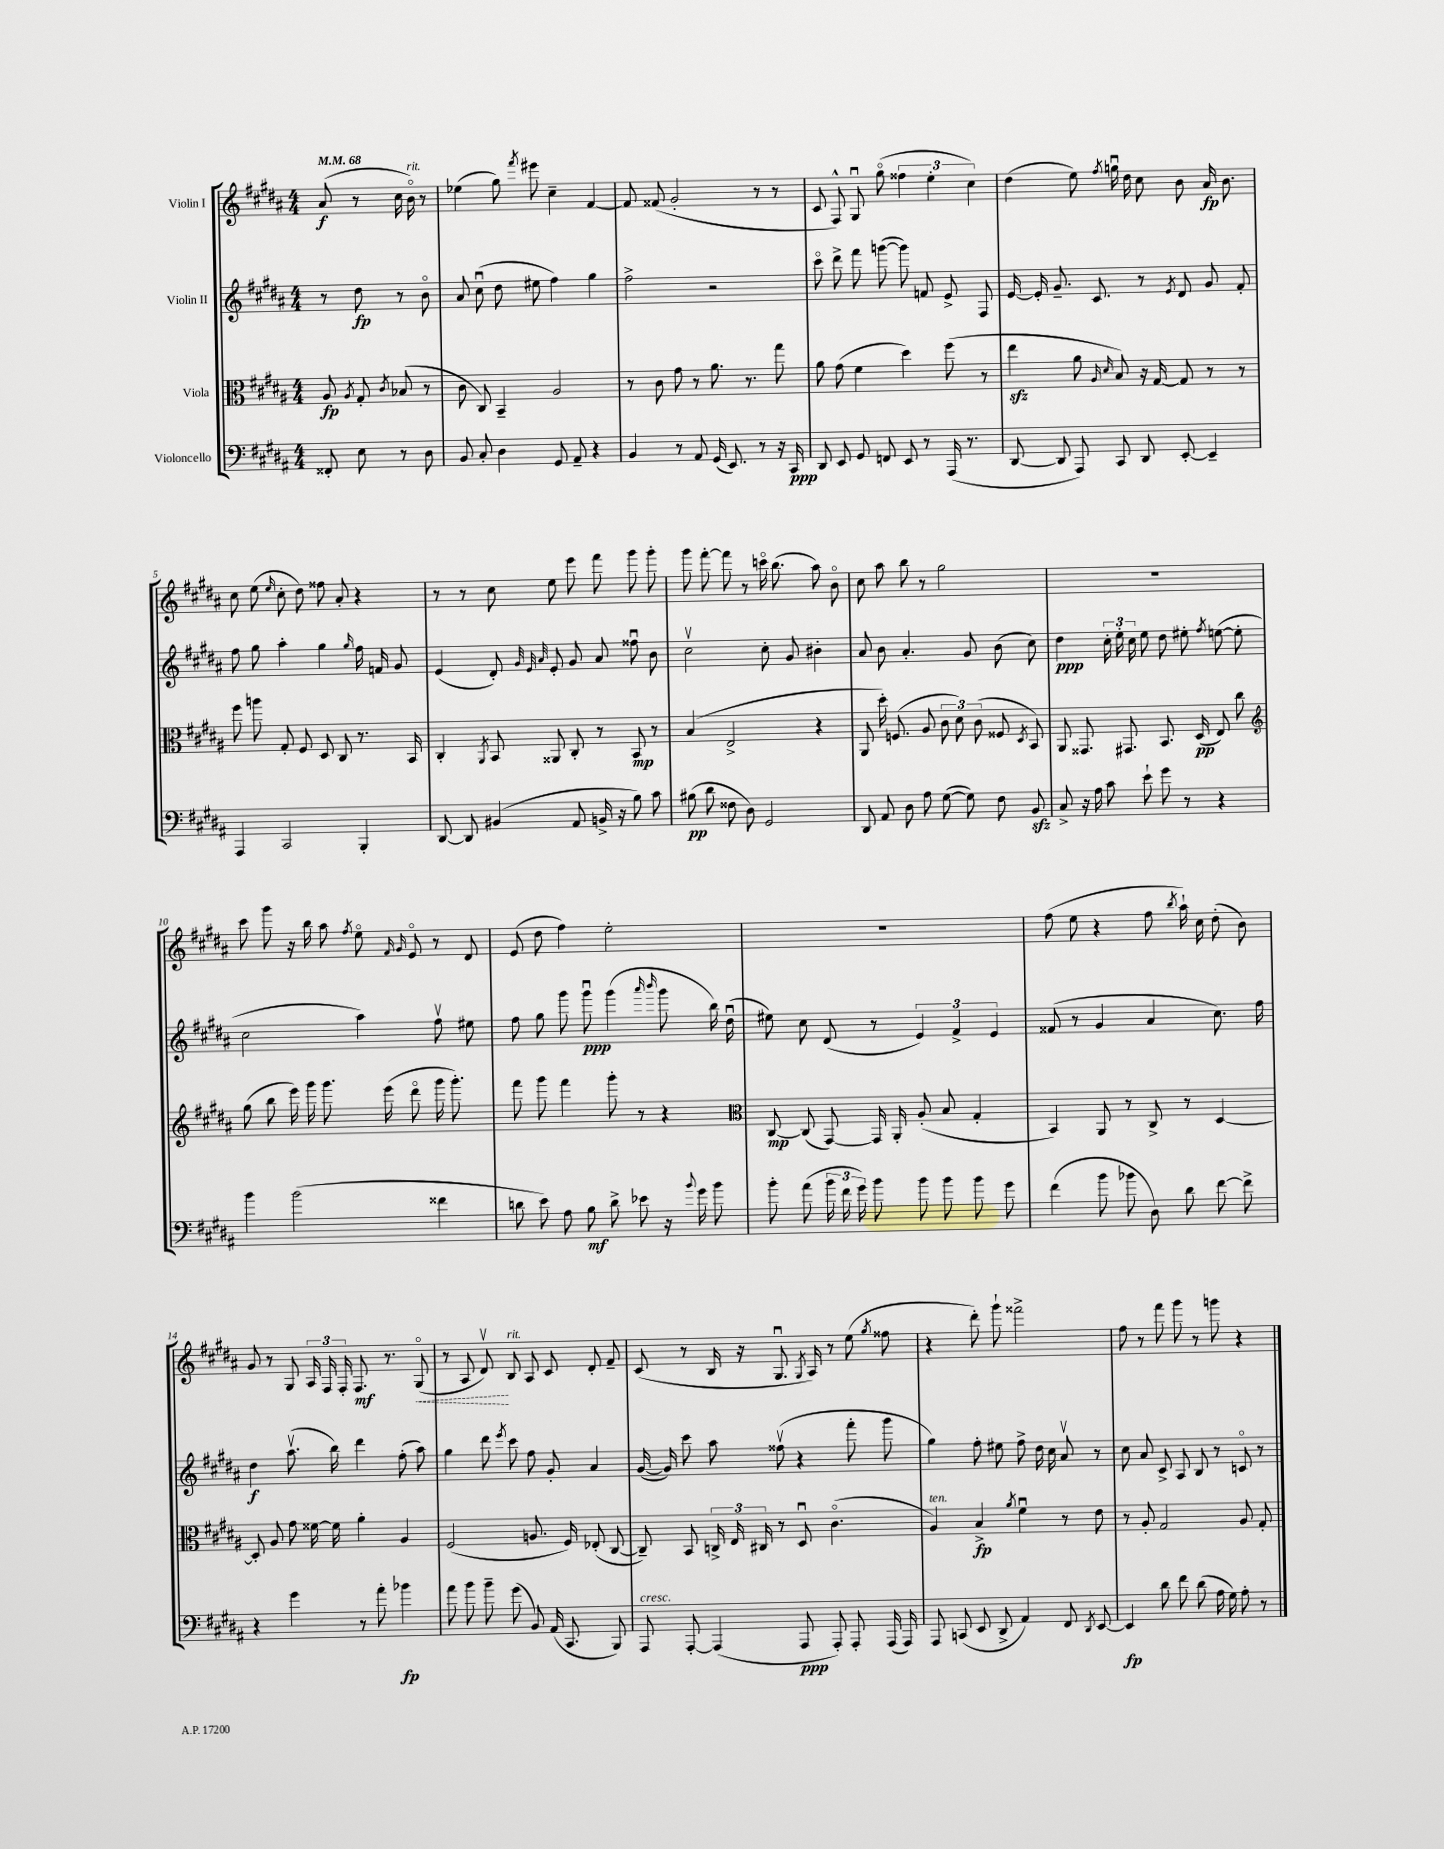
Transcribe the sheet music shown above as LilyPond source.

<<
\new StaffGroup <<
\new Staff = "s0" \with { instrumentName = "Violin I" } {
    \clef treble \key b \major \numericTimeSignature \time 4/4 \partial 2 \tempo 4 = 68
    \autoBeamOff ais'8\f( r8 cis''16 b'16\flageolet^\markup { \italic "rit." }) r8 |
    ees''4( gis''8) \acciaccatura { fis'''8 } eis'''8 cis''4-- fis'4~ |
    fis'8 fisis'8( gis'2-. r8 r8 |
    cis'8 fis8-^) gis8\downbow gis''8\flageolet( \tuplet 3/2 { fisis''4 e''4-. cis''4) } |
    dis''4( e''8) \acciaccatura { fis''8 } g''16\downbow dis''16 cis''8 b'8 ais'16\fp b'8. |
    cis''8 e''8( \grace { e''16 } cis''8-. dis''8) fisis''8 ais'8-. r4 |
    r8 r8 cis''8 e''8 e'''8 fis'''8 gis'''8 gis'''8-. |
    gis'''8 fis'''8~-. fis'''8 r8 c'''16\flageolet b''8.( ais''8) b'8\flageolet |
    cis''8 ais''8 b''8 r8 gis''2 |
    R1 |
    cis'''8 gis'''8 r16 b''16 ais''8 \acciaccatura { fis''8 } e''8\flageolet \grace { fis'16 gis'16 } e'8\flageolet r8 dis'8 |
    e'8( dis''8 fis''4) e''2-. |
    R1 |
    fis''8( e''8 r4 fis''8 \acciaccatura { b''8 } ais''16-!) cis''16 dis''8-.( b'8) |
    gis'8 r8 gis8 \tuplet 3/2 { ais16 fis16 fis16-. } fis8.\mf r8. \once \override Hairpin.style = #'dashed-line gis8\flageolet\<( |
    r8 ais8 dis'8\upbow\!) b8^\markup { \italic "rit." } ais8 cis'8 dis'8-. fis'8-- |
    cis'8( r8 b16 r16 gis8.\downbow \acciaccatura { gis8 } ais16) r8 e''8( \acciaccatura { gis''8 } fisis''8 |
    r4 dis'''8-.) gis'''8-! fisis'''2-> |
    fis''8 r8 fis'''8 gis'''8 r8 g'''8 r4 \bar "|." |
}
\new Staff = "s1" \with { instrumentName = "Violin II" } {
    \clef treble \key b \major \numericTimeSignature \time 4/4 \partial 2
    \autoBeamOff r8 dis''8\fp r8 b'8\flageolet |
    ais'8 cis''8\downbow( dis''8 eis''8 fis''4) gis''4 |
    fis''2-> r2 |
    cis'''8\flageolet dis'''8-> fis'''8 g'''8~( g'''8) f'8 e'8-> fis8 |
    e'16~ e'16-. gis'8.-- cis'8. r8 \acciaccatura { e'8 } dis'8 gis'8 fis'8-. |
    fis''8 gis''8 ais''4-. gis''4 \grace { gis''16 } fis''16 f'16 gis'8 |
    e'4( dis'8-.) \grace { gis'32 e'32 ais'32 } e'8-. gis'8 ais'8 fisis''8\downbow b'8 |
    cis''2\upbow cis''8-. gis'8 bis'4-. |
    ais'8 b'8 ais'4.-. gis'8 b'8( cis''8) |
    dis''4\ppp \tuplet 3/2 { cis''16-. e''16-. cis''16 } e''8 dis''8 eis''8-. \acciaccatura { fis''8 } e''8~( e''8-. |
    cis''2 ais''4) fis''8\upbow eis''8 |
    fis''8 gis''8 gis'''8 gis'''8\downbow\ppp gis'''4( \grace { ais'''16 b'''16 } gis'''8 b''16) dis''16\downbow( |
    eis''8) cis''8 dis'8( r8 \tuplet 3/2 { e'4) fis'4-> e'4 } |
    fisis'8( r8 gis'4 ais'4 cis''8.) fis''16 |
    dis''4\f ais''8.\upbow( b''16) dis'''4 fis''8-.( ais''8) |
    gis''4 dis'''8 \acciaccatura { e'''8 } cis'''8 fis''8 gis'8-. ais'4 |
    gis'16~( gis'16) cis'''8 ais''8 fisis''8\upbow( r4 fis'''8-. gis'''8 |
    gis''4) fis''8-. eis''8 fis''8-> dis''16 cis''16 ais'8\upbow r8 |
    cis''8 ais'8 cis'8-> ais8 b8 r8 c'8\flageolet r8 \bar "|." |
}
\new Staff = "s2" \with { instrumentName = "Viola" } {
    \clef alto \key b \major \numericTimeSignature \time 4/4 \partial 2
    \autoBeamOff ais8\fp \acciaccatura { ais8 } gis8-. \acciaccatura { cis'8 } bes8( r8 |
    cis'8 cis8) b,4-- ais2 |
    r8 cis'8 gis'8 r8 ais'8. r8. gis''8 |
    ais'8 gis'8( fis'4 dis''4) fis''8( r8 |
    e''4\sfz ais'8 \grace { ais16 dis'16 } b8) r16 gis16~ gis8 r8 r8 |
    fis''8 a''8 gis8-. fis8 dis8 cis8 r8. b,16 |
    cis4-. \acciaccatura { ais,8 } b,8 aisis,8 cis8-. r8 b,8\mp r8 |
    b4( e2-> r4 |
    ais,8 dis''16-.) f8.( ais8 \tuplet 3/2 { cis'8 dis'8) cis'8( } fisis8 \acciaccatura { dis8 } b,8) |
    ais,8 gisis,8. gis,8. b,8. dis16\pp( e8) cis''8 |
    \clef treble gis''8( b''8 e'''16) gis'''16 gis'''8. e'''16( dis'''8\flageolet gis'''16 gis'''8.-.) |
    fis'''8 gis'''8 fis'''4 gis'''8-. r8 r4 |
    \clef alto cis8~\mp cis8( gis,8~) gis,16 ais,16-. ais8-.( b8 gis4-. |
    b,4) ais,8 r8 cis8-> r8 dis4~ |
    dis8-. ais8 gis'8 fisis'16~ fisis'16 ais'4-. ais4 |
    fis2( a8. fis16) ees8-.( cis8~ |
    cis8--) b,8 \tuplet 3/2 { c16-> e16 cis16 } r8 dis8\downbow cis'4.\flageolet( |
    ais4^\markup { \italic "ten." }) b4->\fp \acciaccatura { ais'8 } fis'4\downbow r8 e'8 |
    r8 ais8-. gis2 ais8 gis8-. \bar "|." |
}
\new Staff = "s3" \with { instrumentName = "Violoncello" } {
    \clef bass \key b \major \numericTimeSignature \time 4/4 \partial 2
    \autoBeamOff fisis,8-. e8 r8 dis8 |
    b,8 cis8-. dis4 gis,8 ais,8-- r4 |
    b,4 r8 ais,8 gis,16( e,8.) r8 r16 cis,16\ppp |
    dis,8 e,8 gis,8 f,8 e,8 r8 ais,,16( r8. |
    dis,8~ dis,8 ais,,8) cis,8 dis,8 e,8~-. e,4-- |
    ais,,4 cis,2 b,,4-. |
    dis,8~ dis,8 bis,4( ais,8 b,16-> r16 b8) cis'8 |
    bis8\pp( dis'8 fisis8 dis8) gis,2 |
    dis,8 ais,8 dis8 ais8 gis8~( gis8) fis8 b,8\sfz |
    cis8-> r16 ais16 cis'8 e'8-! gis'8 r8 r4 |
    b'4 b'2( fisis'4 |
    d'8 e'8) ais8 b8\mf d'8-> ees'8 r16 \appoggiatura { b'8 } gis'16 b'8 |
    b'8-. ais'8( \tuplet 3/2 { b'16 fis'16 gis'16) } b'8 b'8 b'8 b'8 gis'8 |
    fis'4( b'8 bes'8 dis8) dis'8 fis'8~ fis'8-> |
    r4 gis'4 r8 ais'8-. bes'4\fp |
    ais'8 b'8 b'8-- gis'8( b,8) ais,16( cis,8. b,,8) |
    ais,,8^\markup { \italic "cresc." } ais,,8~-. ais,,4( ais,,8\ppp ais,,8-.) ais,,8-. ais,,16( ais,,16) |
    ais,,8 c,8( e,8 dis,8-> ais,4) fis,8 \acciaccatura { dis,8 } e,8~ |
    e,4\fp dis'8 fis'8 dis'8( ais16 gis16) ais8-. r8 \bar "|." |
}
>>
>>
